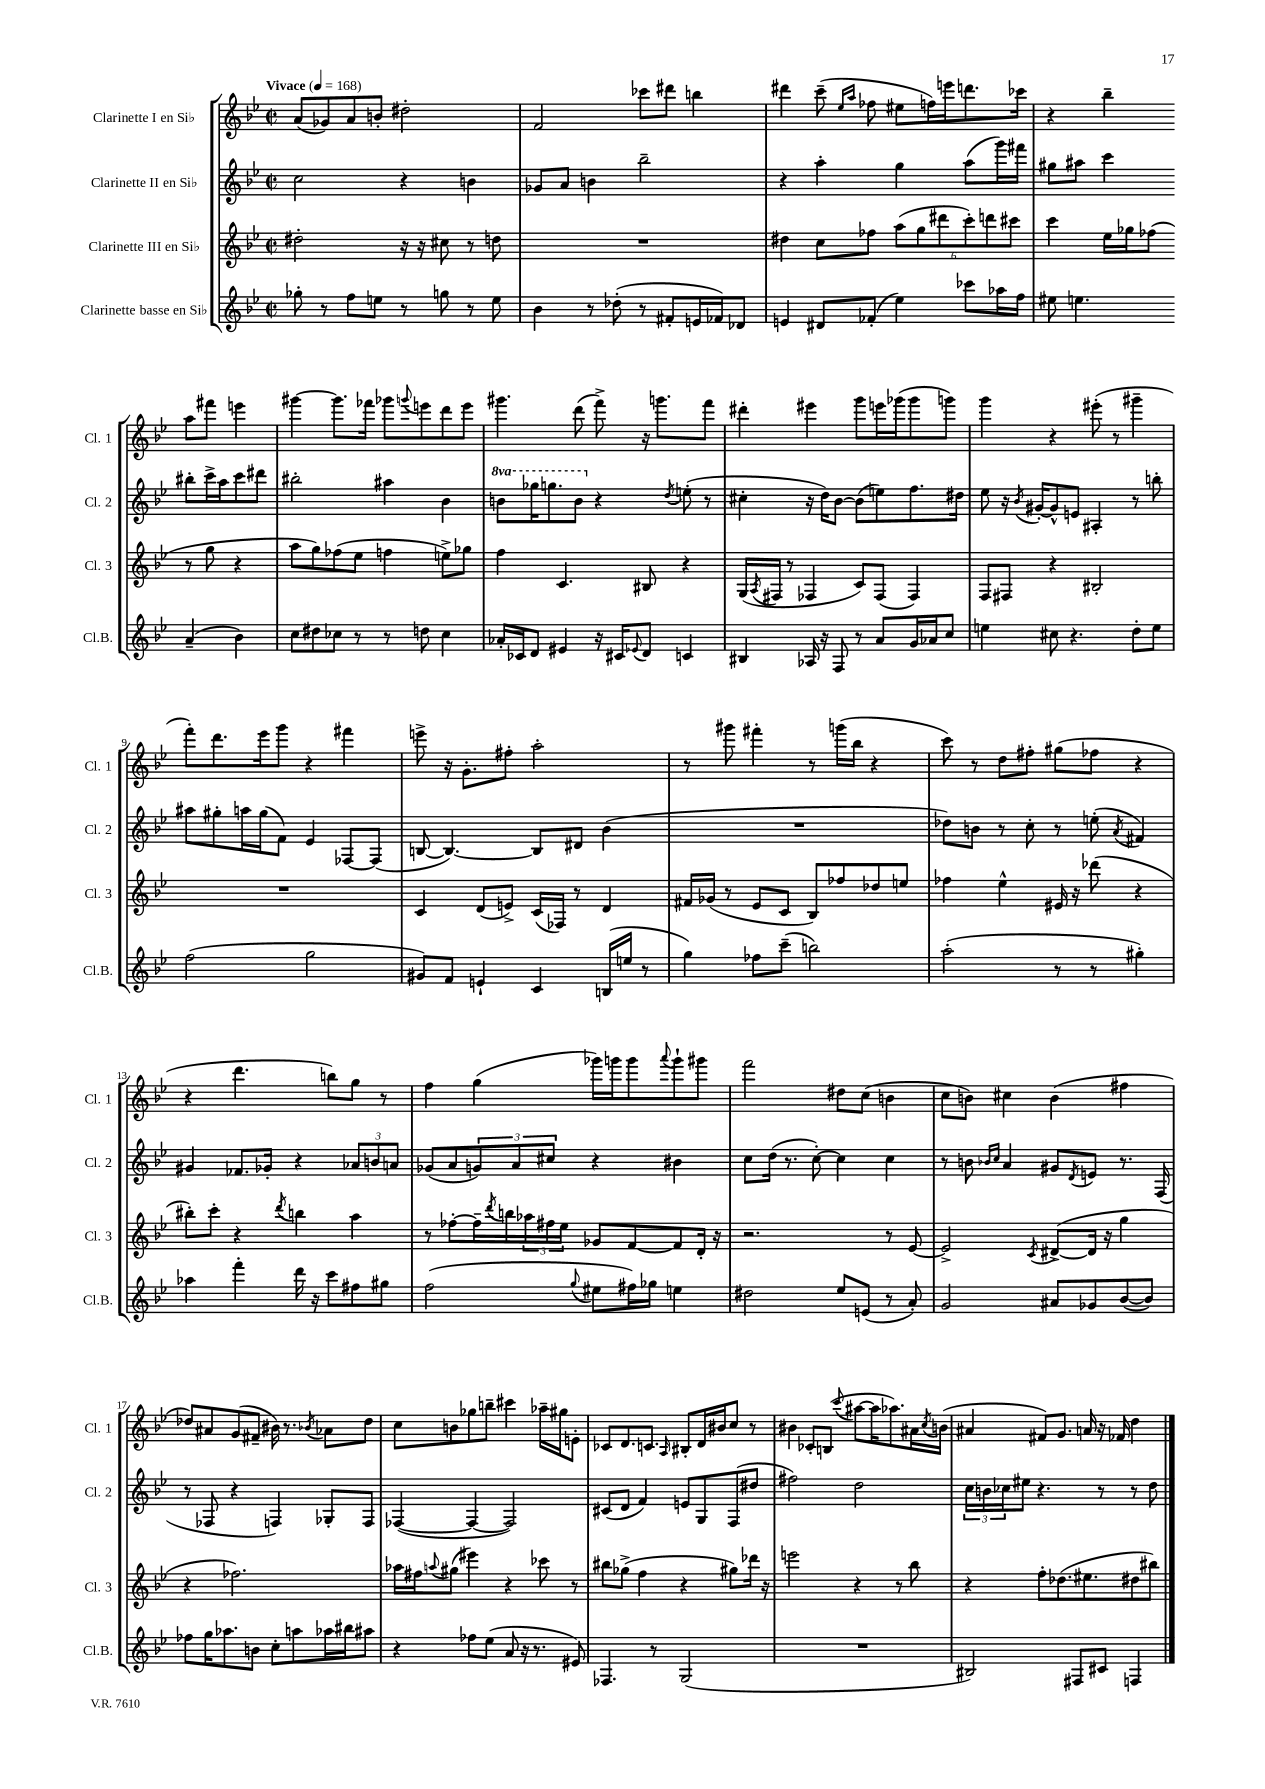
<<
\new StaffGroup <<
\new Staff = "s0" \with { instrumentName = "Clarinette I en Sib" shortInstrumentName = "Cl. 1" } {
    \clef treble \key bes \major \defaultTimeSignature \time 2/2 \tempo "Vivace" 4 = 168
    a'8( ges'8) a'8 b'8-. dis''2-. |
    f'2 ces'''8 dis'''8 b''4 |
    dis'''4 c'''8--( \grace { ees''16 a''16 } fes''8 eis''8 f''16) e'''16 d'''8. ces'''16 |
    r4 bes''4-- a''8 fis'''8 e'''4 |
    gis'''4~ gis'''8. fes'''16 ges'''8 \appoggiatura { g'''8 } e'''8 d'''8 e'''8 |
    gis'''4. d'''8( f'''8->) r16 g'''8. f'''8 |
    dis'''4-. eis'''4 g'''8 e'''16 ges'''16( ges'''8 g'''8) |
    g'''4 r4 eis'''8-.( r8 gis'''4-- |
    f'''8-.) d'''8. ees'''16 g'''8 r4 fis'''4 |
    e'''8-> r16 g'8.-. fis''8-. a''2-. |
    r8 gis'''8 fis'''4-. r8 g'''16( bes''16 r4 |
    c'''8) r8 d''8 fis''8-. gis''8( fes''8 r4 |
    r4 d'''4. b''8) g''8 r8 |
    f''4 g''4( ges'''16) g'''16 g'''8 \appoggiatura { a'''8 } g'''8-! gis'''8 |
    f'''2 dis''8 c''8( b'4 |
    c''8 b'8) cis''4 b'4( fis''4 |
    des''8) ais'8 g'8( fis'8-- bis'16) r8. \acciaccatura { bes'8 } aes'8 des''8 |
    c''8 b'8 ges''8 b''8-- cis'''4 aes''16-- gis''16 e'8-. |
    ces'8 d'8. c'8. \grace { a16 } bis8-. d'16 bis'16 c''8 r8 |
    bis'4 ces'8-. b8( \appoggiatura { c'''8 } ais''8~ ais''16 aes''8.) ais'16 \acciaccatura { c''8 } b'16( |
    ais'4 fis'8) g'8. a'16 r16 fes'16 d''4 \bar "|." |
}
\new Staff = "s1" \with { instrumentName = "Clarinette II en Sib" shortInstrumentName = "Cl. 2" } {
    \clef treble \key bes \major \defaultTimeSignature \time 2/2 \set Staff.ottavationMarkups = #ottavation-simple-ordinals
    c''2 r4 b'4 |
    ges'8 a'8 b'4 bes''2-- |
    r4 a''4-. g''4 a''8( g'''16) fis'''16 |
    gis''8 ais''8 c'''4 bis''8-. c'''16-> ais''16 c'''8 dis'''8 |
    bis''2-. ais''4 bes'4 |
    \ottava #1 b''8 ges'''16 g'''8. b''8 \ottava #0 r4 \acciaccatura { d''8 } e''8-.( r8 |
    cis''4-. r16 d''16) bes'8~ bes'8( e''8) f''8. dis''16 |
    ees''8 r16 \acciaccatura { bes'8 } gis'16~-. gis'8-^ e'8 ais4-. r8 b''8-. |
    ais''8 gis''8-. a''16 gis''16( f'8) ees'4 fes8~ fes8( |
    b8~ b4.~) b8 dis'8 bes'4( |
    R1 |
    des''8) b'8 r8 c''8-. r8 e''8-.( \acciaccatura { a'8 } fis'4) |
    gis'4 fes'8. ges'16-. r4 \tuplet 3/2 { aes'8 b'8 a'8 } |
    ges'8( a'8 \tuplet 3/2 { g'8) a'8 cis''8 } r4 bis'4 |
    c''8 d''16( r8. c''8~-.) c''4 c''4 |
    r8 b'8 \grace { bes'16 c''16 } a'4 gis'8 \acciaccatura { d'8 } e'8 r8. f16( |
    r8 fes8 r4 f4) ges8-. f8 |
    fes4~( fes4~ fes2) |
    cis'8( d'8 f'4) e'8 g8 f8( dis''8 |
    fis''2) d''2 |
    \tuplet 3/2 { c''16 b'16 ces''16 } eis''8 r4. r8 r8 d''8 \bar "|." |
}
\new Staff = "s2" \with { instrumentName = "Clarinette III en Sib" shortInstrumentName = "Cl. 3" } {
    \clef treble \key bes \major \defaultTimeSignature \time 2/2
    dis''2-. r16 r16 cis''8 r8 d''8 |
    R1 |
    dis''4 c''8 fes''8 \tuplet 6/4 { a''8( g''8 dis'''8 c'''8-.) d'''8 cis'''8 } |
    c'''4 ees''16 ges''16 fes''8( r8 ges''8 r4 |
    a''8 g''8) fes''8( ees''8 f''4 e''8->) ges''8 |
    f''4 c'4. bis8 r4 |
    g16( \acciaccatura { a8 } fis16 r8 fes4 c'8) fes8( fes4) |
    f8 fis8 r4 bis2-. |
    R1 |
    c'4 d'8( e'8->) c'16( fes16) r8 d'4 |
    fis'16 ges'16( r8 ees'8 c'8 bes8) fes''8 des''8 e''8 |
    fes''4 ees''4-^ eis'16 r16 des'''8( r4 |
    bis''8-.) c'''8-. r4 \acciaccatura { d'''8 } b''4 a''4 |
    r8 fes''8~-. fes''16-- \acciaccatura { d'''8 } b''16 \tuplet 3/2 { aes''16 fis''16 ees''16 } ges'8 f'8~ f'8 d'16-. r16 |
    r2. r8 ees'8~ |
    ees'2-> \acciaccatura { c'8 } dis'8~->( dis'16 r16 g''4 |
    r4 fes''2.) |
    aes''16 fis''16 \appoggiatura { a''8 } gis''8( eis'''4) r4 ces'''8 r8 |
    bis''8 ges''8->( f''4 r4 gis''8) des'''16 r16 |
    e'''2 r4 r8 bes''8 |
    r4 f''8-. des''8.( eis''8. dis''8 bis''8) \bar "|." |
}
\new Staff = "s3" \with { instrumentName = "Clarinette basse en Sib" shortInstrumentName = "Cl.B." } {
    \clef treble \key bes \major \defaultTimeSignature \time 2/2
    ges''8-. r8 f''8 e''8 r8 g''8 r8 e''8 |
    bes'4 r8 des''8-.( r8 fis'8-. e'16 fes'16) des'8 |
    e'4 dis'8 fes'8-.( ees''4) ces'''8 aes''16 f''16 |
    eis''8 e''4. a'4--( bes'4) |
    c''8 dis''8 ces''8 r8 r8 d''8 ces''4 |
    aes'16-. ces'16 d'8 eis'4 r16 cis'16 \appoggiatura { ees'8 } d'8 c'4 |
    bis4 aes16 r16 f8 r8 a'8 g'16 aes'16 c''8 |
    e''4 cis''8 r4. d''8-. e''8 |
    f''2( g''2 |
    gis'8) f'8 e'4-! c'4 b16( e''16 r8 |
    g''4) fes''8 c'''8--( b''2) |
    a''2-.( r8 r8 gis''4-.) |
    aes''4 f'''4-. d'''16 r16 c'''8 fis''8 gis''8 |
    f''2( \appoggiatura { g''8 } eis''8 fis''16) ges''16 e''4 |
    dis''2 ees''8 e'8( r8 a'8-.) |
    g'2 ais'8 ges'8 bes'8~( bes'8) |
    fes''8 g''16 aes''8. b'8 c''8-. a''8 aes''16 bis''16 ais''8 |
    r4 fes''8 ees''8( a'8 r16 r8. eis'8) |
    fes4. r8 g2( |
    R1 |
    bis2) fis8 cis'8 f4 \bar "|." |
}
>>
>>
